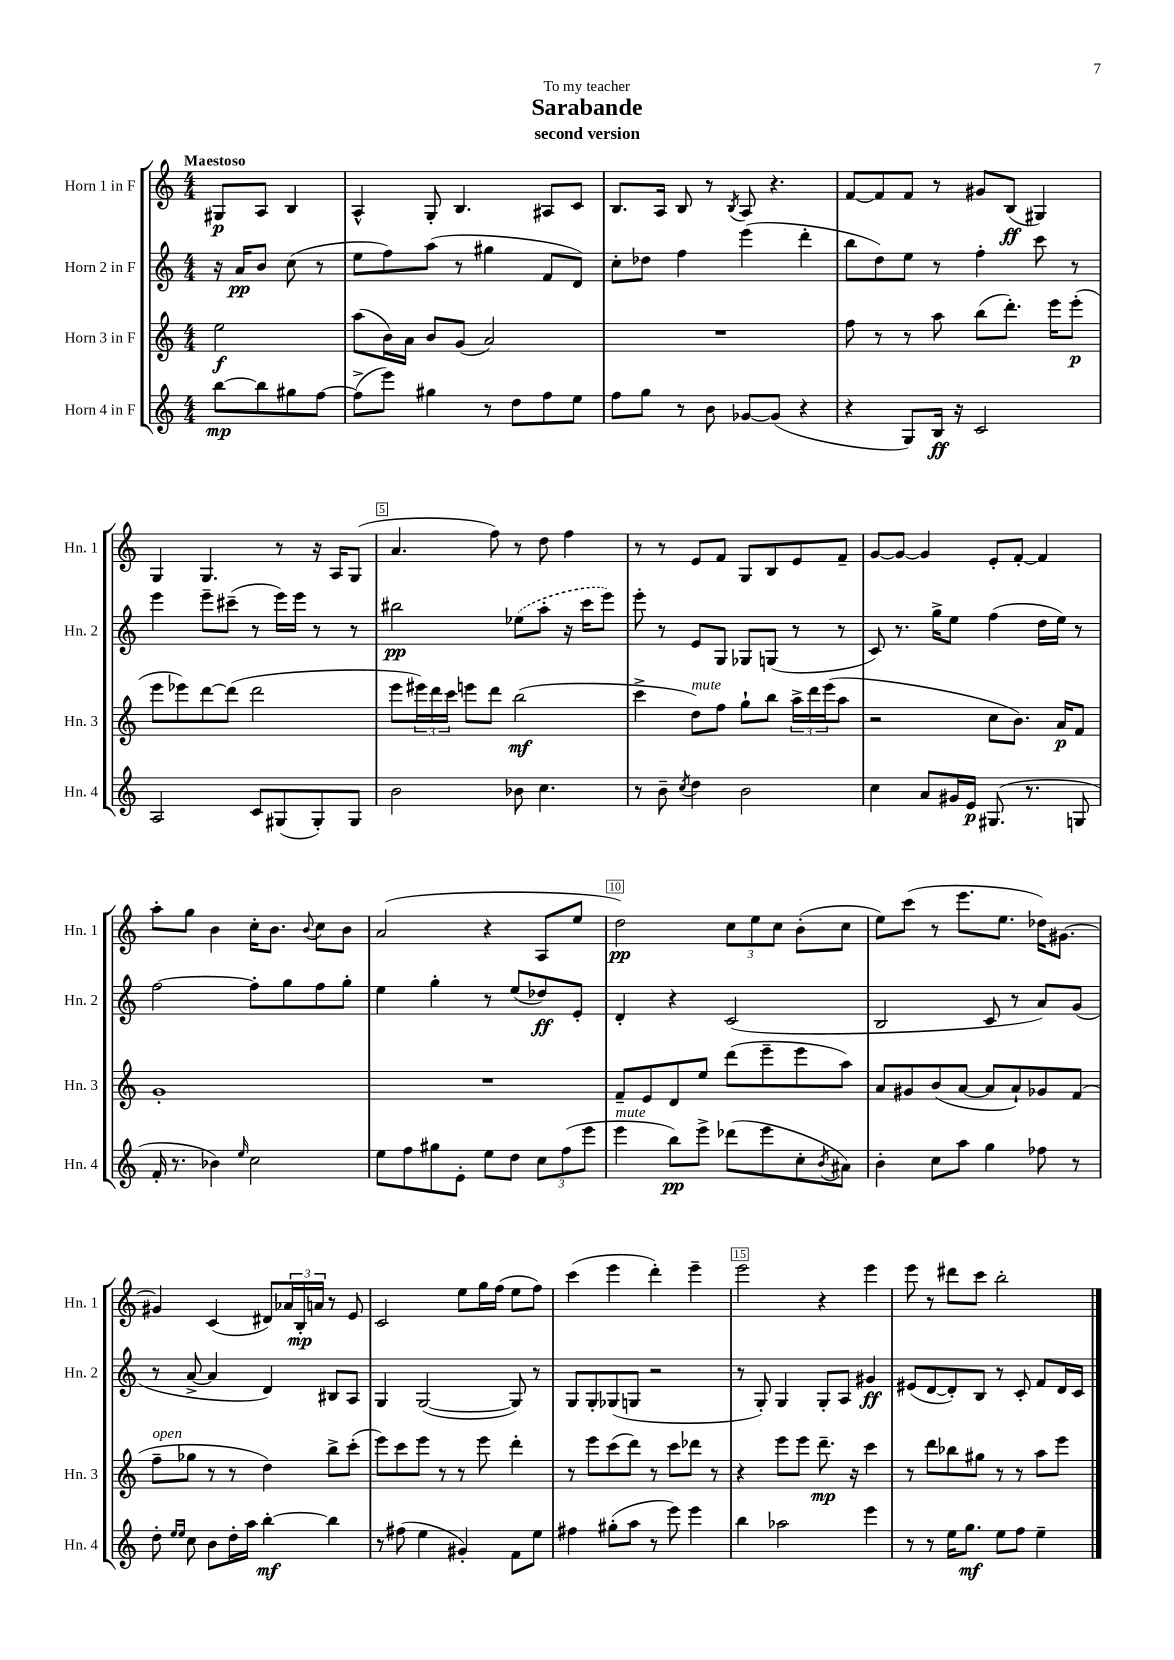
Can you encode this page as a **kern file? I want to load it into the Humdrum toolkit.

**kern	**dynam	**kern	**dynam	**kern	**dynam	**kern	**dynam
*part4	*part4	*part3	*part3	*part2	*part2	*part1	*part1
*staff4	*staff4	*staff3	*staff3	*staff2	*staff2	*staff1	*staff1
*I"Horn 4 in F	*	*I"Horn 3 in F	*	*I"Horn 2 in F	*	*I"Horn 1 in F	*
*I'Hn. 4	*	*I'Hn. 3	*	*I'Hn. 2	*	*I'Hn. 1	*
*clefG2	*	*clefG2	*	*clefG2	*	*clefG2	*
*k[]	*	*k[]	*	*k[]	*	*k[]	*
*M4/4	*	*M4/4	*	*M4/4	*	*M4/4	*
=	=	=	=	=	=	=	=
!	!	!	!	!	!	!LO:TX:a:B:t=Maestoso	!
[8bb\L	mp	2ee\	f	16r	.	8G#X/L	p
.	.	.	.	16a/KL	pp	.	.
8bb\]	.	.	.	8b/J	.	8A/J	.
8gg#X\	.	.	.	(8cc\	.	4B/	.
[8ff\J	.	.	.	8r	.	.	.
=1	=1	=1	=1	=1	=1	=1	=1
(8ff^\L]	.	(8aa\L	.	8ee\L	.	4A^^/	.
8eee\J)	.	16b\L)	.	8ff\)	.	.	.
.	.	16a\JJ	.	.	.	.	.
4gg#X\	.	8b/L	.	(8aa\J	.	8G'/	.
.	.	(8g/J	.	8r	.	4.B/	.
8r	.	2a/)	.	4gg#X\	.	.	.
8dd\L	.	.	.	.	.	.	.
8ff\	.	.	.	8f/L	.	8A#X/L	.
8ee\J	.	.	.	8d/J)	.	8c/J	.
=2	=2	=2	=2	=2	=2	=2	=2
8ff\L	.	1r	.	8cc'\L	.	8.B/L	.
8gg\J	.	.	.	8dd-X\J	.	.	.
.	.	.	.	.	.	16A/Jk	.
8r	.	.	.	4ff\	.	8B/	.
8b\	.	.	.	.	.	8r	.
.	.	.	.	.	.	8qB/	.
[8g-X/L	.	.	.	(4eee\	.	8A/	.
(8g-/J]	.	.	.	.	.	4.r	.
4r	.	.	.	4ddd'\	.	.	.
=3	=3	=3	=3	=3	=3	=3	=3
4r	.	8ff\	.	8bb\L	.	[8f/L	.
.	.	8r	.	8dd\)	.	8f/]	.
8G/L)	.	8r	.	8ee\J	.	8f/J	.
16B/Jk	ff	8aa\	.	8r	.	8r	.
16r	.	.	.	.	.	.	.
2c/	.	(8bb\L	.	4ff'\	.	8g#X/L	.
.	.	8.ddd'\J)	.	.	.	(8B/J	ff
.	.	.	.	8ccc\	.	4G#X/)	.
.	.	16eee\KL	.	.	.	.	.
.	.	(8eee'\J	p	8r	.	.	.
!!LO:LB:g=z
=4	=4	=4	=4	=4	=4	=4	=4
2A/	.	8eee\L	.	4eee\	.	4G/	.
.	.	8eee-X\)	.	.	.	.	.
.	.	[8ddd\	.	8eee~\L	.	4.G/	.
.	.	(8ddd\J]	.	(8ccc#X~\J	.	.	.
8c/L	.	2ddd\	.	8r	.	.	.
(8G#X/	.	.	.	16eee\LL)	.	8r	.
.	.	.	.	16eee\JJ	.	.	.
8G#'/)	.	.	.	8r	.	16r	.
.	.	.	.	.	.	16A/KL	.
8G#/J	.	.	.	8r	.	(8G/J	.
=5	=5	=5	=5	=5	=5	=5	=5
2b\	.	8eee\L	.	2bb#X\	pp	4.a/	.
.	.	24eee#X\L)	.	.	.	.	.
.	.	24ddd\	.	.	.	.	.
.	.	24ccc\JJ	.	.	.	.	.
.	.	8eeen\L	.	.	.	.	.
.	.	8ddd\J	.	.	.	8ff\)	.
8b-X\	.	(2bb\	mf	(8ee-X\L	.	8r	.
4.cc\	.	.	.	8aa'\J	.	8dd\	.
.	.	.	.	16r	.	4ff\	.
.	.	.	.	16ccc\KL	.	.	.
.	.	.	.	8eee\J)	.	.	.
=6	=6	=6	=6	=6	=6	=6	=6
8r	.	4ccc^\	.	8eee'\	.	8r	.
8b~\	.	.	.	8r	.	8r	.
8qcc/	.	.	.	.	.	.	.
!	!	!LO:TX:a:i:t=mute	!	!	!	!	!
4dd\	.	8dd\L)	.	8e/L	.	8e/L	.
.	.	8ff\J	.	8G/J	.	8f/J	.
2b\	.	8gg`\L	.	8G-X/L	.	8G/L	.
.	.	8bb\J	.	(8Gn/J	.	8B/	.
.	.	24aa^\LL	.	8r	.	8e/	.
.	.	24ddd\	.	.	.	.	.
.	.	(24eee\J	.	.	.	.	.
.	.	8aa\J	.	8r	.	8f~/J	.
=7	=7	=7	=7	=7	=7	=7	=7
4cc\	.	2r	.	8c/)	.	[8g/L	.
.	.	.	.	8.r	.	8g/J_	.
8a/L	.	.	.	.	.	4g/]	.
.	.	.	.	16gg^\KL	.	.	.
16g#X/L	.	.	.	8ee\J	.	.	.
16e/JJ	p	.	.	.	.	.	.
(8.G#X/	.	8cc\L	.	(4ff\	.	8e'/L	.
.	.	8.b\J)	.	.	.	[8f'/J	.
8.r	.	.	.	.	.	.	.
.	.	.	.	16dd\LL	.	4f/]	.
.	.	16a/KL	p	16ee\JJ)	.	.	.
8Gn/	.	8f/J	.	8r	.	.	.
!!LO:LB:g=z
=8	=8	=8	=8	=8	=8	=8	=8
16f'/	.	1g'	.	[2ff\	.	8aa'\L	.
8.r	.	.	.	.	.	.	.
.	.	.	.	.	.	8gg\J	.
4b-X\)	.	.	.	.	.	4b\	.
16qqee/	.	.	.	.	.	.	.
2cc\	.	.	.	8ff'\L]	.	16cc'\KL	.
.	.	.	.	.	.	8.b\J	.
.	.	.	.	8gg\	.	.	.
.	.	.	.	.	.	8qqb/	.
.	.	.	.	8ff\	.	8cc\L	.
.	.	.	.	8gg'\J	.	8b\J	.
=9	=9	=9	=9	=9	=9	=9	=9
8ee\L	.	1r	.	4ee\	.	(2a/	.
8ff\	.	.	.	.	.	.	.
8gg#X\	.	.	.	4gg'\	.	.	.
8e'\J	.	.	.	.	.	.	.
8ee\L	.	.	.	8r	.	4r	.
8dd\J	.	.	.	(8ee/L	.	.	.
12cc\L	.	.	.	8dd-X/)	ff	8A/L	.
(12ff\	.	.	.	.	.	.	.
.	.	.	.	8e'/J	.	8ee/J	.
12eee\J	.	.	.	.	.	.	.
=10	=10	=10	=10	=10	=10	=10	=10
!LO:TX:a:i:t=mute	!	!	!	!	!	!	!
4eee\	.	8f~/L	.	4d'/	.	2dd\)	pp
.	.	8e/	.	.	.	.	.
8bb\L)	pp	8d/	.	4r	.	.	.
8eee^\J	.	8ee/J	.	.	.	.	.
(8ddd-X\L	.	(8ddd\L	.	(2c/	.	12cc\L	.
.	.	.	.	.	.	12ee\	.
8eee\	.	8eee~\	.	.	.	.	.
.	.	.	.	.	.	12cc\J	.
8cc'\	.	8eee\	.	.	.	(8b'\L	.
8qb/	.	.	.	.	.	.	.
8a#X\J)	.	8aa\J)	.	.	.	8cc\J	.
=11	=11	=11	=11	=11	=11	=11	=11
4b'\	.	8a/L	.	2B/	.	8ee\L)	.
.	.	8g#X/	.	.	.	(8ccc\J	.
8cc\L	.	(8b/	.	.	.	8r	.
8aa\J	.	[8a/J	.	.	.	8.eee\L	.
4gg\	.	8a/L]	.	8c/	.	.	.
.	.	.	.	.	.	8.ee\J	.
.	.	8a`/)	.	8r	.	.	.
8ff-X\	.	8g-X/	.	8a/L)	.	16dd-X\KL)	.
.	.	.	.	.	.	[8.g#X\J	.
8r	.	(8f/J	.	(8g/J	.	.	.
!!LO:LB:g=z
=12	=12	=12	=12	=12	=12	=12	=12
!	!	!LO:TX:a:i:t=open	!	!	!	!	!
8dd'\	.	8ff~\L	.	8r	.	4g#X/]	.
16qqee/LL	.	.	.	.	.	.	.
16qqee/JJ	.	.	.	.	.	.	.
8cc\	.	8gg-X\J	.	[8a^/	.	.	.
8b\L	.	8r	.	4a/]	.	(4c/	.
16dd'\L	.	8r	.	.	.	.	.
16aa\JJ	.	.	.	.	.	.	.
[4bb'\	mf	4dd\)	.	4d/)	.	8d#X/L)	.
.	.	.	.	.	.	24a-X/L	.
.	.	.	.	.	.	24B'/	mp
.	.	.	.	.	.	24an/JJ	.
4bb\]	.	8bb^\L	.	8B#X/L	.	8r	.
.	.	(8ccc'\J	.	8A/J	.	8e/	.
=13	=13	=13	=13	=13	=13	=13	=13
8r	.	8eee\L)	.	4G/	.	2c/	.
(8ff#X\	.	8ccc\	.	.	.	.	.
4ee\	.	8eee\J	.	([2G/	.	.	.
.	.	8r	.	.	.	.	.
4g#X'/)	.	8r	.	.	.	8ee\L	.
.	.	8eee\	.	.	.	16gg\L	.
.	.	.	.	.	.	(16ff\JJ	.
8f\L	.	4ddd'\	.	8G/])	.	8ee\L	.
8ee\J	.	.	.	8r	.	8ff\J)	.
=14	=14	=14	=14	=14	=14	=14	=14
4ff#X\	.	8r	.	8G/L	.	(4ccc\	.
.	.	8eee\L	.	8G'/	.	.	.
(8gg#X'\L	.	(8ccc\	.	(8G-X/	.	4eee\	.
8aa\J	.	8ddd\J)	.	8Gn/J	.	.	.
8r	.	8r	.	2r	.	4ddd'\)	.
8eee\)	.	8ccc\L	.	.	.	.	.
4eee\	.	8ddd-X\J	.	.	.	4eee~\	.
.	.	8r	.	.	.	.	.
=15	=15	=15	=15	=15	=15	=15	=15
4bb\	.	4r	.	8r	.	2eee\	.
.	.	.	.	8G'/)	.	.	.
2aa-X\	.	8eee\L	.	4G/	.	.	.
.	.	8eee\J	.	.	.	.	.
.	.	8.ddd~\	mp	8G'/L	.	4r	.
.	.	.	.	8A/J	.	.	.
.	.	16r	.	.	.	.	.
4eee\	.	4ccc\	.	4g#X/	ff	4eee\	.
=16	=16	=16	=16	=16	=16	=16	=16
8r	.	8r	.	(8e#X/L	.	8eee\	.
8r	.	8ddd\L	.	[8d/	.	8r	.
16ee\KL	.	8bb-X\	.	8d'/])	.	8ddd#X\L	.
8.gg\J	mf	.	.	.	.	.	.
.	.	8gg#X\J	.	8B/J	.	8ccc\J	.
8ee\L	.	8r	.	8r	.	2bb'\	.
8ff\J	.	8r	.	8c'/	.	.	.
4ee~\	.	8aa\L	.	8f/L	.	.	.
.	.	8eee\J	.	16d/L	.	.	.
.	.	.	.	16c/JJ	.	.	.
==	==	==	==	==	==	==	==
*-	*-	*-	*-	*-	*-	*-	*-
